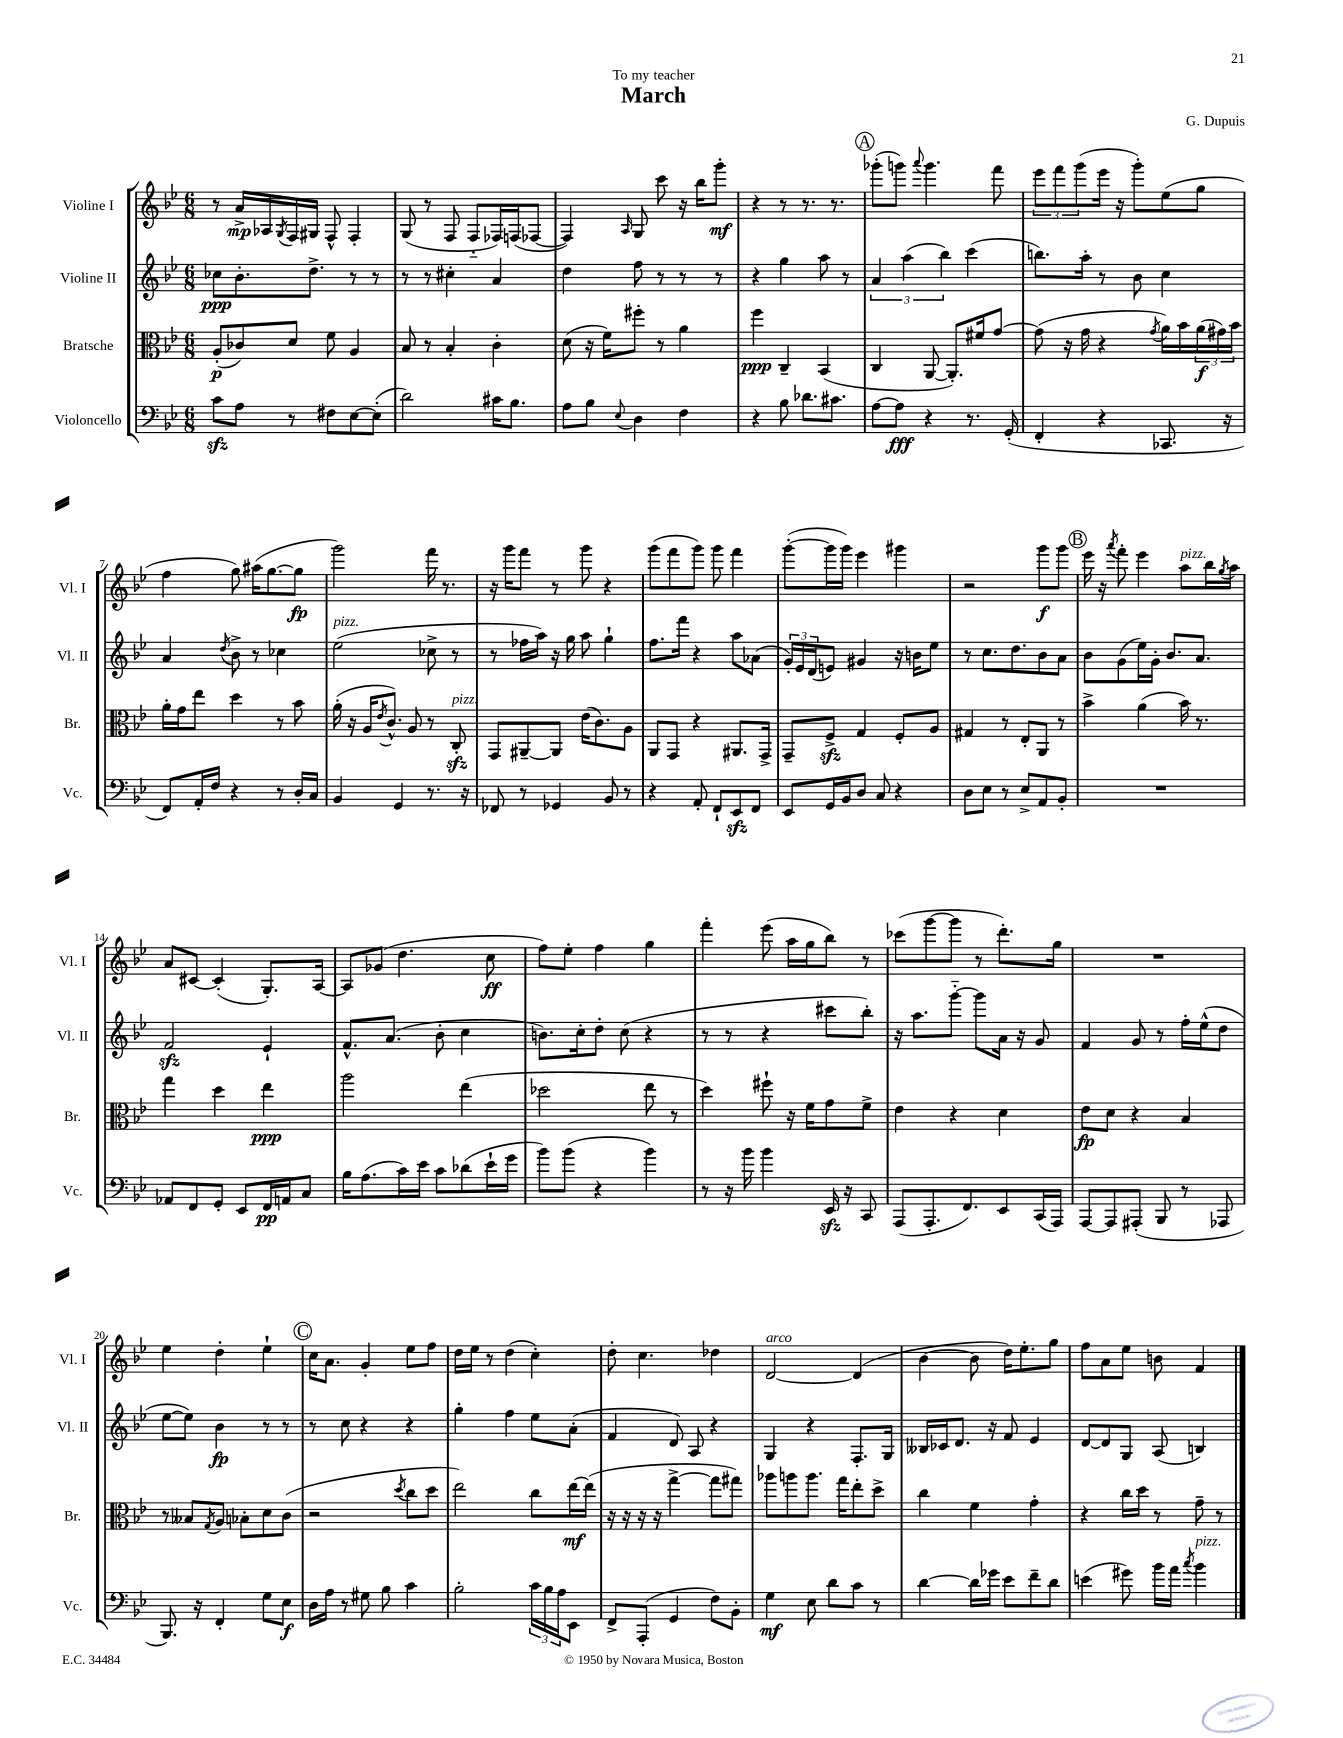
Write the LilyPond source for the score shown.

\header { title = "March" composer = "G. Dupuis" dedication = "To my teacher" }
<<
\new StaffGroup <<
\new Staff = "s0" \with { instrumentName = "Violine I" shortInstrumentName = "Vl. I" } {
    \clef treble \key bes \major \numericTimeSignature \time 6/8
    r8 a'16->\mp aes16 \acciaccatura { g8 } f16 gis16 f8-^ f4-. |
    g8( r8 f8 f8-_ fes16) f16( fes8~ |
    fes4) \grace { a16 } g8 c'''8 r16 bes''16 g'''8-.\mf |
    r4 r8 r8. r8. |
    \mark \markup { \circle "A" } ges'''8-.( g'''8) \appoggiatura { a'''8 } g'''4. f'''8 |
    \tuplet 3/2 { ees'''8 f'''8 g'''8( } ees'''16 r16 g'''8-.) ees''8( g''8 |
    f''4 g''8) ais''16( g''8.~ g''8\fp |
    g'''2) f'''16 r8. |
    r16 g'''16 f'''8 r8 g'''8 r4 |
    g'''8( f'''8 g'''8) g'''8 f'''4 |
    g'''8~-.( g'''16 g'''16) ees'''4 gis'''4 |
    r2 g'''8\f g'''8 |
    \mark \markup { \circle "B" } ees'''16 r16 \acciaccatura { a'''8 } f'''8-. ees'''4 a''8^\markup { \italic "pizz." } bes''16 \acciaccatura { g''8 } a''16 |
    a'8 cis'8~ cis'4-.( g8.-.) a16~ |
    a8 ges'8( d''4. c''8\ff |
    f''8) ees''8-. f''4 g''4 |
    f'''4-. ees'''8( a''16 g''16 bes''8) r8 |
    ces'''8( g'''8~ g'''8 r8 d'''8.-.) g''16 |
    R2. |
    ees''4 d''4-. ees''4-! |
    \mark \markup { \circle "C" } c''16 a'8. g'4-. ees''8 f''8 |
    d''16 ees''16 r8 d''4( c''4-.) |
    d''8-. c''4. des''4 |
    d'2~^\markup { \italic "arco" } d'4( |
    bes'4~ bes'8 d''16) ees''8.-. g''8 |
    f''8 a'8 ees''8 b'8 f'4 \bar "|." |
}
\new Staff = "s1" \with { instrumentName = "Violine II" shortInstrumentName = "Vl. II" } {
    \clef treble \key bes \major \numericTimeSignature \time 6/8
    ces''8\ppp bes'8.-. d''8.-> r8 r8 |
    r8 r8 cis''4-. a'4 |
    d''4 f''8 r8 r8 r8 |
    r4 g''4 a''8 r8 |
    \mark \markup { \circle "A" } \tuplet 3/2 { a'4 a''4( bes''4) } c'''4( |
    b''8.) a''16-. r8 bes'8 c''4 |
    a'4 \acciaccatura { d''8 } bes'8-> r8 ces''4 |
    ees''2^\markup { \italic "pizz." }( ces''8-> r8 |
    r8 fes''16 a''16) r16 g''16 a''8 g''4-! |
    f''8. f'''16 r4 a''8 aes'8( |
    \tuplet 3/2 { g'16-.) ees'16 d'16( } e'8) gis'4 r16 b'16 ees''8 |
    r8 c''8. d''8. bes'8 a'8 |
    \mark \markup { \circle "B" } bes'8 g'8( ees''16) g'16-. bes'8. a'8. |
    f'2\sfz ees'4-! |
    f'8.-^ a'8.( bes'8-. c''4 |
    b'8.) c''16-. d''8-. c''8( r4 |
    r8 r8 r4 cis'''8 bes''8-.) |
    r16 a''8. g'''8~-_ g'''8 a'16 r16 g'8 |
    f'4 g'8 r8 f''16-. ees''16-^( d''8 |
    ees''8~ ees''8) bes'4\fp r8 r8 |
    \mark \markup { \circle "C" } r8 c''8 r4 r4 |
    g''4-. f''4 ees''8 a'8-.( |
    f'4 d'8) a8 r4 |
    g4 r4 f8.-. g16 |
    beses16 ces'16 d'8. r16 f'8 ees'4 |
    d'8~ d'8 g8 a8( b4) \bar "|." |
}
\new Staff = "s2" \with { instrumentName = "Bratsche" shortInstrumentName = "Br." } {
    \clef alto \key bes \major \numericTimeSignature \time 6/8
    a8-.\p( ces'8) d'8 f'8 a4 |
    bes8 r8 bes4-. c'4-. |
    d'8( r16 f'16) fis''8-. r8 a'4 |
    f''4\ppp c4-- bes,4( |
    \mark \markup { \circle "A" } c4 a,8~ a,8.-.) fis'16 g'8~ |
    g'8( r16 g'16 r4 \acciaccatura { g'8 } a'16) bes'16 \tuplet 3/2 { a'16\f( gis'16) bes'16 } |
    a'16-. g'16 ees''8 d''4 r8 bes'8 |
    a'16-.( r16 a16 \acciaccatura { ees'8 } c'8.-^) a8 r8 c8-.\sfz^\markup { \italic "pizz." } |
    g,8 ais,8~-- ais,8 ees'16( c'8.) a8 |
    a,8 g,8 r4 ais,8. g,16-> |
    g,8-- f8->\sfz g4 f8-. a8 |
    gis4 r8 ees8-. a,8 r8 |
    \mark \markup { \circle "B" } bes'4-> a'4( bes'16) r8. |
    g''4 d''4 ees''4\ppp |
    a''2 ees''4( |
    des''2 ees''8 r8 |
    d''4) fis''8-! r16 f'16 g'8 f'8-> |
    ees'4 r4 d'4 |
    ees'8\fp d'8 r4 bes4 |
    r8 beses8 \acciaccatura { g8 } a8 bes8-. d'8 c'8( |
    \mark \markup { \circle "C" } r2 \acciaccatura { d''8 } c''8 d''8 |
    ees''2) c''8 ees''16~\mf ees''16( |
    r16 r16 r16 r16 g''4~-> g''8 gis''8) |
    aes''8 a''8 a''8. g''16 ees''8-. d''8-> |
    c''4 f'4 g'4-. |
    r4 c''16 d''16 r8 g'8-- r8 \bar "|." |
}
\new Staff = "s3" \with { instrumentName = "Violoncello" shortInstrumentName = "Vc." } {
    \clef bass \key bes \major \numericTimeSignature \time 6/8
    c'8\sfz a8 r8 fis8 ees8~ ees8-.( |
    d'2) cis'16 bes8. |
    a8 bes8 \appoggiatura { ees8 } d4 f4 |
    r4 bes8 des'8. cis'8. |
    \mark \markup { \circle "A" } a8~ a8\fff r4 r8. g,16-.( |
    f,4-. r4 ces,8. r16 |
    f,8) a,16-. f16 r4 r8 d16-. c16 |
    bes,4 g,4 r8. r16 |
    fes,8 r8 ges,4 bes,8 r8 |
    r4 a,8-. f,8-! ees,8\sfz f,8 |
    ees,8 g,16 bes,16 d8 c8 r4 |
    d8 ees8 r8 ees8-> a,8 bes,8-. |
    \mark \markup { \circle "B" } R2. |
    aes,8 f,8 g,8-. ees,8 f,16\pp a,16 c8 |
    bes16 a8.( c'16) ees'16 c'8 des'8( ees'16-! g'16 |
    bes'8) bes'8( r4 bes'4) |
    r8 r16 bes'16 bes'4 ees,16\sfz r16 c,8 |
    a,,8( a,,8.-. f,8.) ees,8 c,16( a,,16) |
    a,,8~ a,,8 ais,,8-.( bes,,8 r8 aes,,8 |
    bes,,8.) r16 f,4-. g8 ees8\f |
    \mark \markup { \circle "C" } d16 a16 r8 gis8 bes8 c'4 |
    bes2-. \tuplet 3/2 { c'16 bes16 a16 } ees,8 |
    f,8-> a,,8-.( g,4 f8) bes,8-. |
    g4\mf ees8 d'8 c'8 r8 |
    d'4~ d'16 ges'16 ees'8 f'8-- d'8 |
    e'4( gis'8) bes'16 a'16 \acciaccatura { c''8 } bes'4^\markup { \italic "pizz." } \bar "|." |
}
>>
>>
